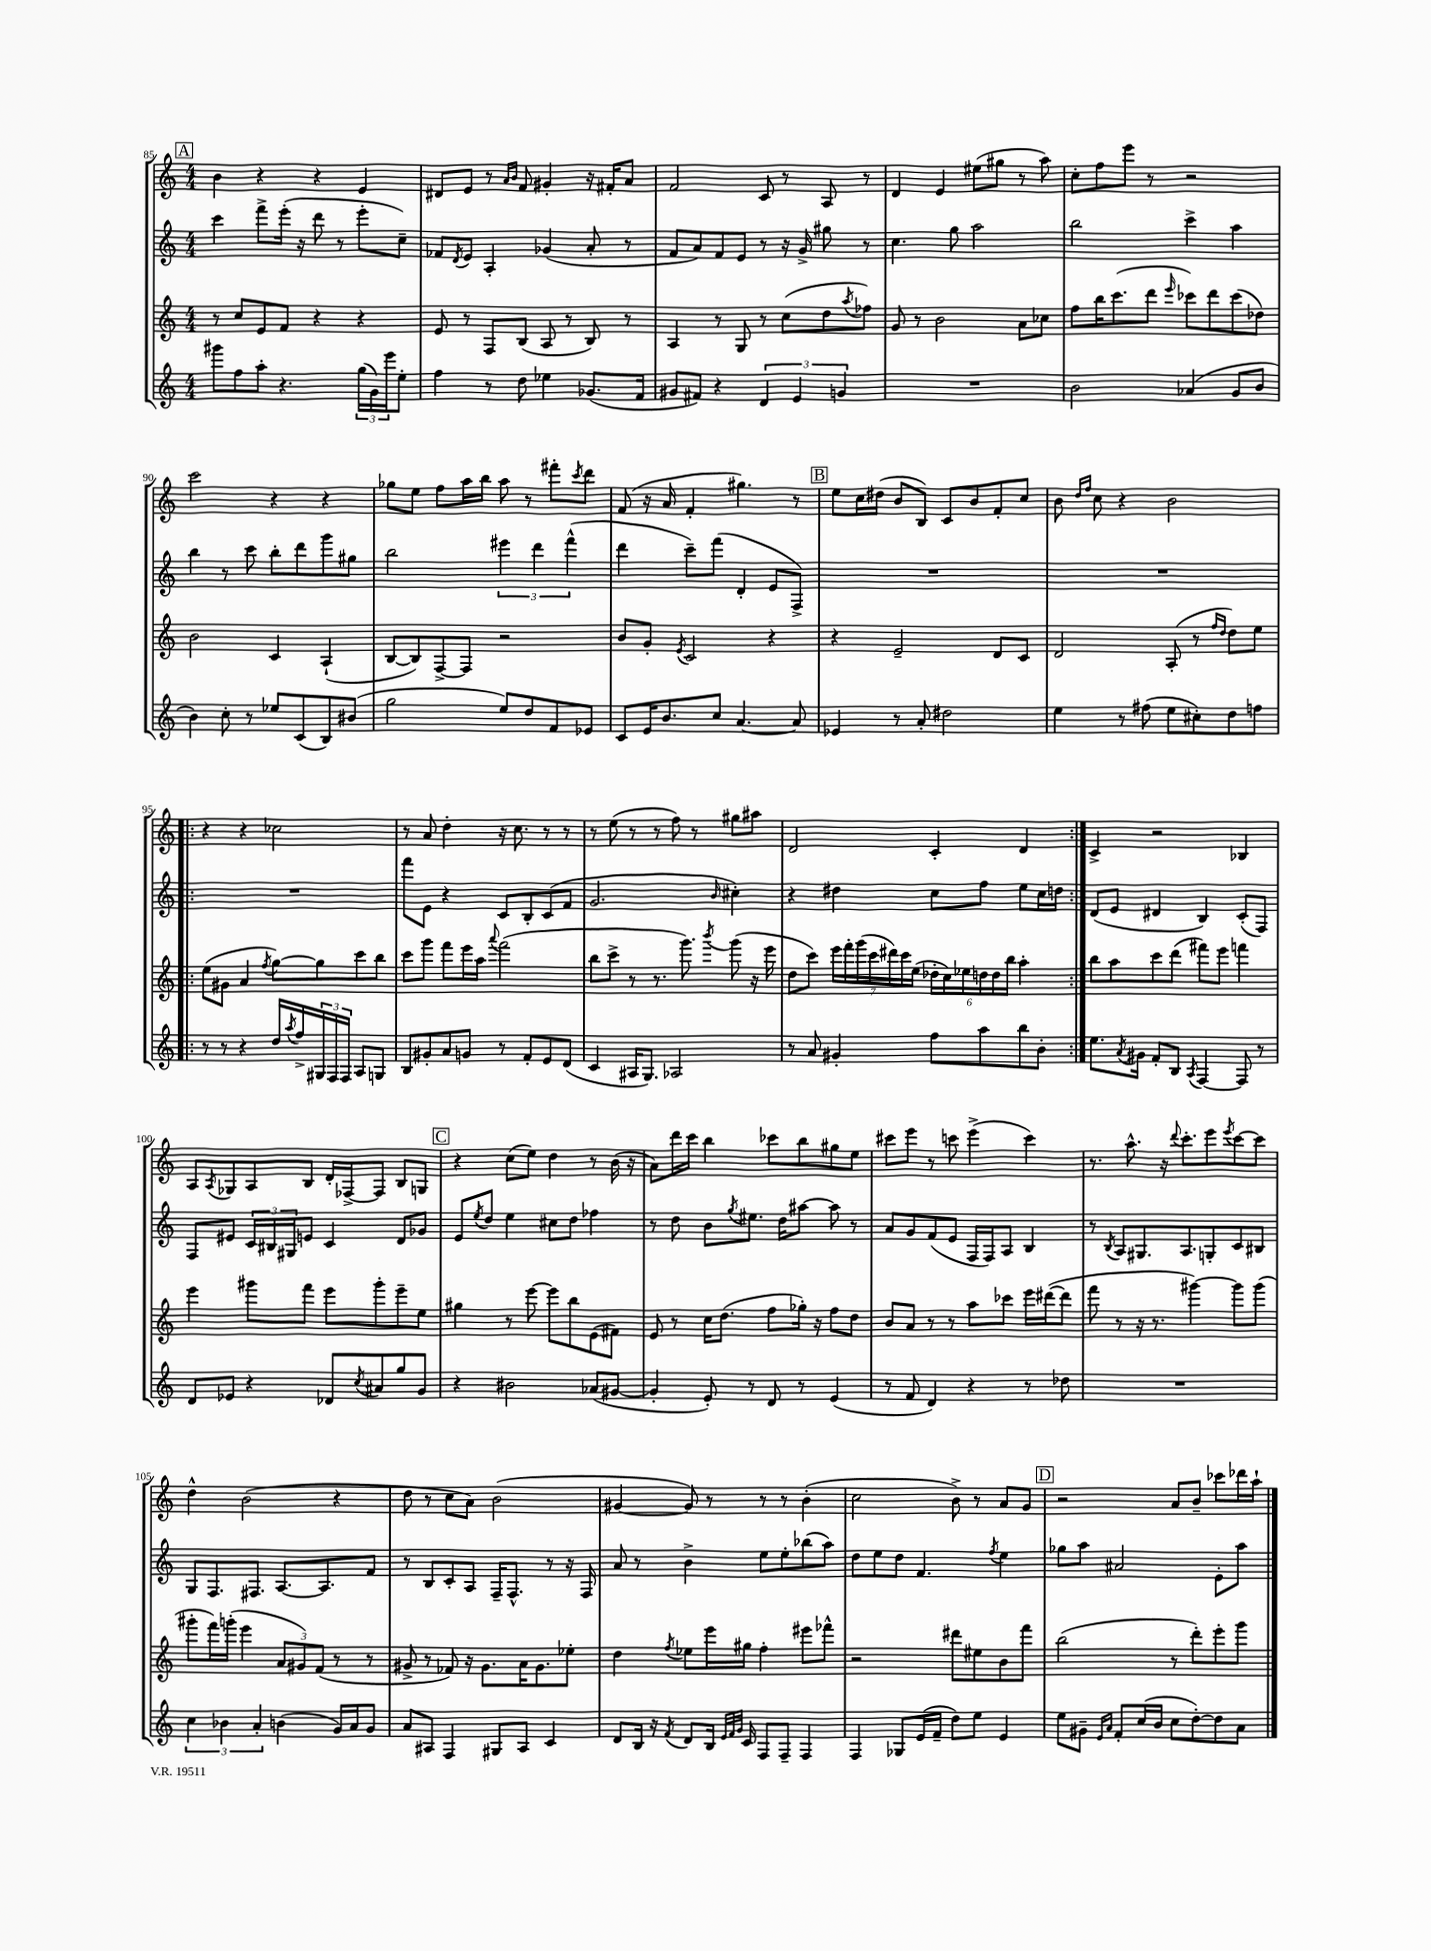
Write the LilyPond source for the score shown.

<<
\new StaffGroup <<
\new Staff = "s0" {
    \clef treble \key c \major \numericTimeSignature \time 4/4
    \mark \markup { \box "A" } b'4 r4 r4 e'4 |
    dis'8 e'8 r8 \grace { a'16 b'16 } f'8 gis'4-. r16 fis'16-. a'8 |
    f'2 c'8 r8 a8 r8 |
    d'4 e'4 eis''8( gis''8 r8 a''8) |
    c''8-. f''8 e'''8 r8 r2 |
    c'''2 r4 r4 |
    ges''8 e''8 f''8 a''16 b''16 a''8 r8 fis'''8-. \acciaccatura { c'''8 } d'''8 |
    f'8( r16 a'16 f'4-. gis''4.) r8 |
    \mark \markup { \box "B" } e''8 c''16 dis''16( b'8 b8) c'8 b'8 f'8-. c''8 |
    b'8 \grace { d''16 f''16 } c''8 r4 b'2 |
    \repeat volta 2 { r4 r4 ces''2 |
    r8 a'8 d''4-. r16 c''8. r8 r8 |
    r8 e''8( r8 r8 f''8) r8 gis''8 ais''8 |
    d'2 c'4-. d'4 | }
    c'4-> r2 bes4 |
    a8 \acciaccatura { a8 } ges8 a8 b8 d'16-. fes16~-> fes8 b8 g8 |
    \mark \markup { \box "C" } r4 c''8( e''8) d''4 r8 b'16( r16 |
    a'8) d'''16 c'''16 b''4 ces'''8 b''8 gis''8 e''8 |
    cis'''8 e'''8 r8 c'''8 e'''4->( c'''4) |
    r8. a''8.-^ r16 \appoggiatura { d'''8 } c'''8.-. e'''8 \acciaccatura { e'''8 } c'''8~ c'''8 |
    d''4-^ b'2( r4 |
    d''8 r8 c''8 a'8) b'2( |
    gis'4~ gis'8) r8 r8 r8 b'4-.( |
    c''2 b'8->) r8 a'8 g'8 |
    \mark \markup { \box "D" } r2 a'8 b'8-- ces'''8 des'''16 a''16-! \bar "|." |
}
\new Staff = "s1" {
    \clef treble \key c \major \numericTimeSignature \time 4/4
    \mark \markup { \box "A" } c'''4 f'''8-> e'''16-.( r16 d'''8 r8 e'''8-. c''8--) |
    fes'8 \acciaccatura { d'8 } e'8 a4-. ges'4( a'8-. r8 |
    f'8 a'8) f'8 e'8 r8 r16 g'16-> gis''8 r8 |
    c''4. g''8 a''2 |
    b''2 c'''4-> a''4 |
    b''4 r8 c'''8 b''8-. d'''8 g'''8 gis''8 |
    b''2 \tuplet 3/2 { eis'''4 d'''4 f'''4-^( } |
    d'''4 c'''8--) f'''8( d'4-. e'8 f8->) |
    \mark \markup { \box "B" } R1 |
    R1 |
    \repeat volta 2 { R1 |
    f'''8 e'8 r4 c'8 b8-. c'8( f'8 |
    g'2. \grace { b'16 } cis''4-.) |
    r4 dis''4 c''8 f''8 e''8 c''16 d''16 | }
    d'8( e'8 dis'4 b4) c'8-.( f8) |
    f8 eis'8 \tuplet 3/2 { c'16 bis16 gis16 } e'8 c'4 d'8 ges'8 |
    \mark \markup { \box "C" } e'8 \acciaccatura { e''8 } d''8 e''4 cis''8 d''8 fes''4 |
    r8 d''8 b'8 \acciaccatura { g''8 } eis''8. d''16 ais''8~ ais''8 r8 |
    a'8 g'8 f'8( e'8 f16 f16) a8 b4 |
    r8 \acciaccatura { b8 } a8 gis8. a8. g8-. c'8 bis8 |
    g8 f8. fis8. a8.~ a8. f'8 |
    r8 b8 c'8-. a8 f16-- f8.-^ r8 r16 f16 |
    a'8 r8 b'4-> e''8 e''8-. bes''8( a''8) |
    d''8 e''8 d''8 f'4. \acciaccatura { f''8 } e''4 |
    \mark \markup { \box "D" } ges''8 a''8 ais'2 e'8-. a''8 \bar "|." |
}
\new Staff = "s2" {
    \clef treble \key c \major \numericTimeSignature \time 4/4
    \mark \markup { \box "A" } r8 c''8 e'8 f'8 r4 r4 |
    e'8 r8 f8 b8( a8 r8 b8) r8 |
    a4 r8 g8 r8 c''8( d''8 \acciaccatura { a''8 } fes''8) |
    g'8 r8 b'2 a'8 ces''8 |
    f''8 b''16 c'''8.( d'''8 \grace { e'''16 } ces'''8) d'''8 ces'''8( des''8) |
    b'2 c'4 a4-!( |
    b8~ b8) f8~-> f8 r2 |
    b'8 g'8-. \acciaccatura { e'8 } c'2 r4 |
    \mark \markup { \box "B" } r4 e'2-- d'8 c'8 |
    d'2 a8-.( r8 \grace { f''16 d''16 } d''8) e''8 |
    \repeat volta 2 { e''8( gis'8 a'4 \acciaccatura { f''8 } g''8~) g''8 c'''8 b''8 |
    c'''8 g'''8 f'''8 e'''16 a''16 \appoggiatura { a'''8 } f'''2( |
    b''8 c'''8-> r8 r8. g'''8.) \acciaccatura { b'''8 } g'''8( r16 e'''16 |
    d''8 c'''8) \tuplet 7/4 { e'''16 f'''16-. g'''16( c'''16 dis'''16) c'''16 e''16( } \tuplet 6/4 { des''16-. c''16) ees''16 d''16 d''16 b''16 } a''4-. | }
    b''8 a''8 c'''8 d'''8( fis'''8) e'''8 f'''4 |
    e'''4 gis'''8 f'''8 e'''8 gis'''8-. e'''8-- e''8 |
    \mark \markup { \box "C" } gis''4 r8 e'''8~ e'''8 b''8 e'8( fis'8) |
    e'8 r8 c''16 d''8.( f''8 ges''16-.) r16 f''8 d''8 |
    b'8 a'8 r8 r8 a''8 ces'''8 e'''16 dis'''16~( dis'''8 |
    f'''8 r8 r16 r8. gis'''4~) gis'''8 gis'''8( |
    gis'''8-. f'''16) g'''16-.( e'''4 \tuplet 3/2 { a'8 gis'8) f'8( } r8 r8 |
    gis'8-> r8 fes'8) r16 gis'8. a'16 gis'8. ees''8-. |
    d''4 \acciaccatura { f''8 } ees''8 e'''16 gis''16 f''4-. eis'''8 fes'''8-^ |
    r2 dis'''8 eis''8 b'8 f'''8 |
    \mark \markup { \box "D" } b''2( r8 d'''8-.) e'''8-. g'''8 \bar "|." |
}
\new Staff = "s3" {
    \clef treble \key c \major \numericTimeSignature \time 4/4
    \mark \markup { \box "A" } gis'''8 f''8 a''8-. r4. \tuplet 3/2 { g''16( g'16) e'''16 } e''8-. |
    f''4 r8 d''8 ees''4 ges'8.( f'16 |
    gis'8 fis'8) r4 \tuplet 3/2 { d'4 e'4 g'4 } |
    R1 |
    b'2 aes'4( g'8 b'8 |
    b'4) c''8-. r8 ees''8 c'8( b8) bis'8( |
    g''2 e''8) d''8 f'8 ees'8 |
    c'8 e'16 b'8. c''8 a'4.~ a'8 |
    \mark \markup { \box "B" } ees'4 r8 a'8-. dis''2 |
    e''4 r8 fis''8( e''8 cis''8-.) d''8 f''8 |
    \repeat volta 2 { r8 r8 r4 d''16 \acciaccatura { a''8 } f''16-> \tuplet 3/2 { gis16 f16 f16 } a8 g8 |
    b8 gis'8-. a'8 g'8 r8 f'8-. e'8 d'8( |
    c'4 ais16 g8.) aes2 |
    r8 a'8 gis'4-. f''8 a''8 b''8 b'8-. | }
    e''8. \acciaccatura { a'8 } gis'16 f'8-. b8 \acciaccatura { a8 } f4~ f8 r8 |
    d'8 ees'8 r4 des'8 \acciaccatura { c''8 } ais'8 g''8 g'8 |
    \mark \markup { \box "C" } r4 bis'2 aes'8( gis'8~ |
    gis'4-. e'8-.) r8 d'8 r8 e'4( |
    r8 f'8 d'4) r4 r8 des''8 |
    R1 |
    \tuplet 3/2 { c''4 bes'4 a'4-. } b'4( g'16) a'16 g'8 |
    a'8 ais8 f4 gis8 ais8 c'4 |
    d'8 b16 r16 \acciaccatura { f'8 } d'8 b16 \grace { e'32 f'32 g'32 } c'16 f8 f8-- f4 |
    f4 ges8 e'16( f'16-- d''8) e''8 e'4 |
    \mark \markup { \box "D" } e''8 gis'8-- \grace { e'16 a'16 } f'8-. c''16( b'16 c''8 d''8~-.) d''8 a'8 \bar "|." |
}
>>
>>
\layout { \context { \Score currentBarNumber = #85 } }
